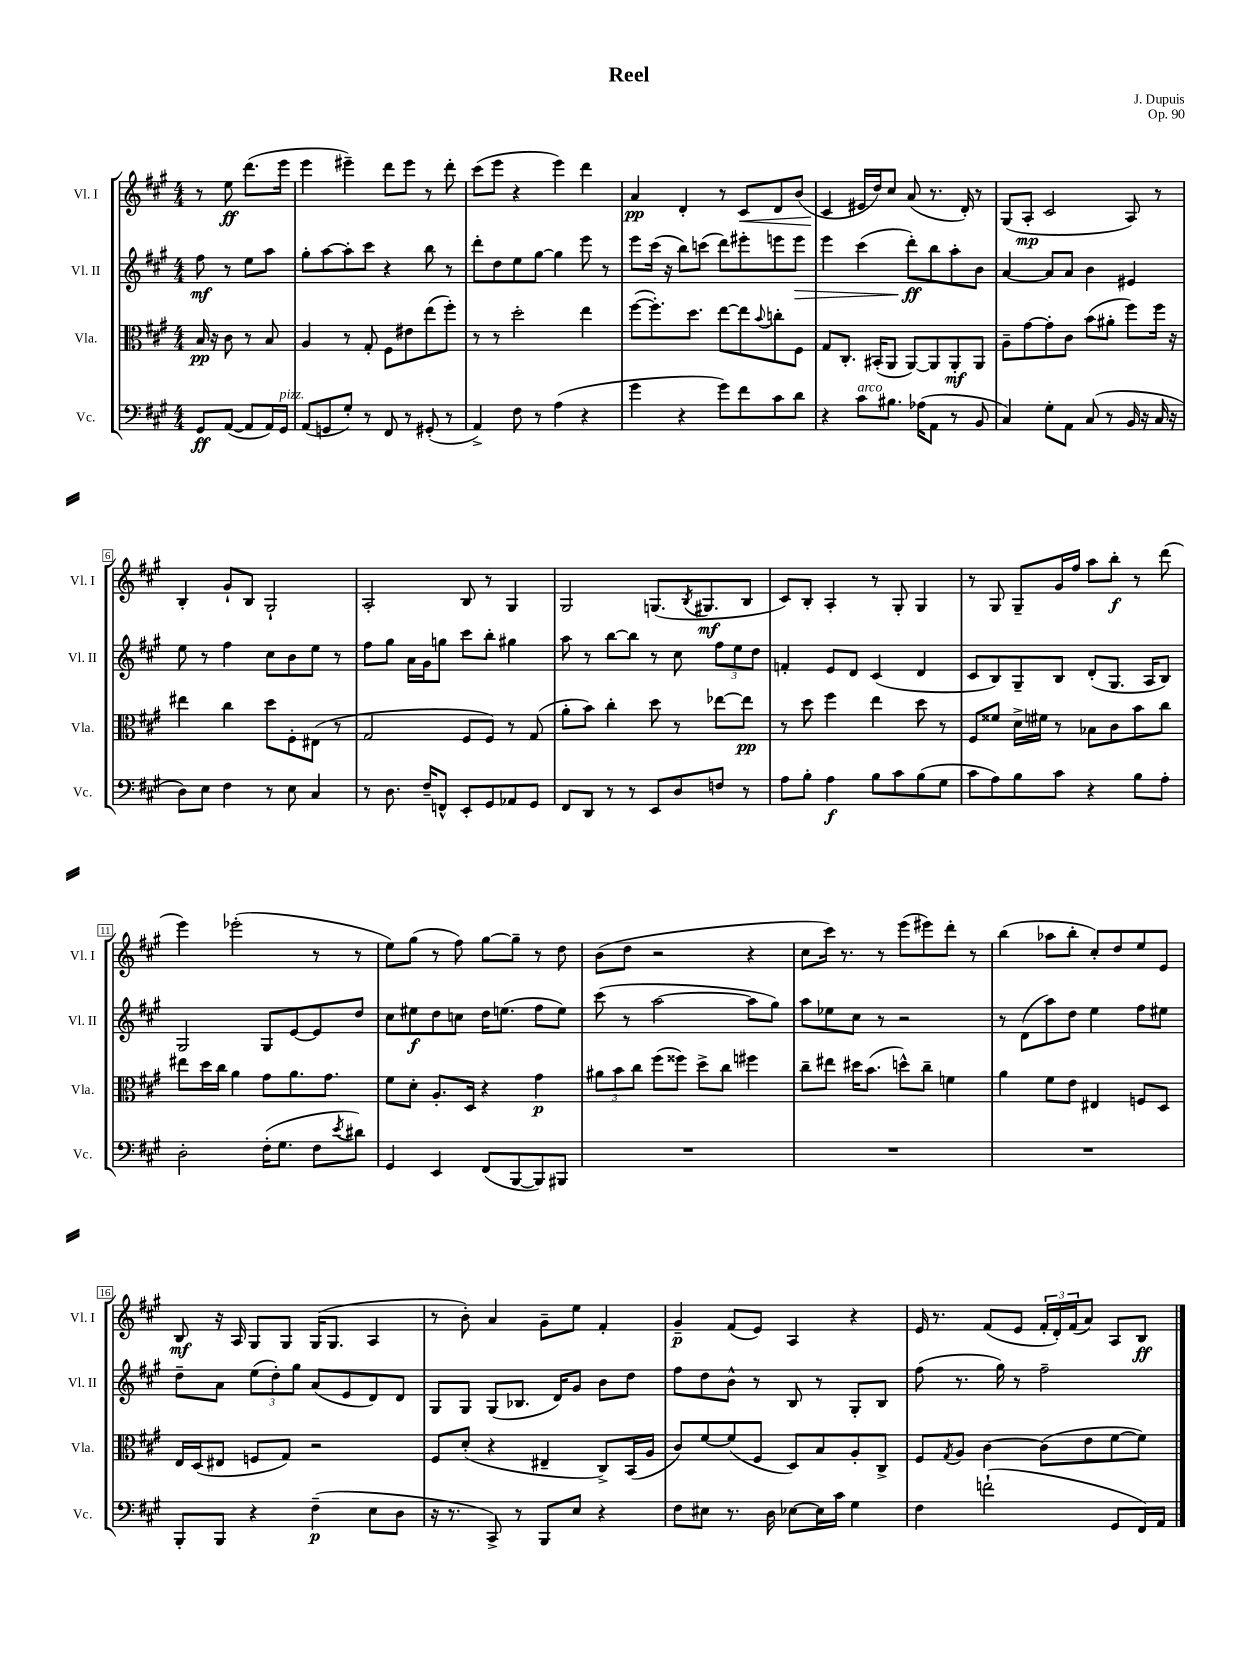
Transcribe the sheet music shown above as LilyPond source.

\header { title = "Reel" composer = "J. Dupuis" opus = "Op. 90" }
<<
\new StaffGroup <<
\new Staff = "s0" \with { instrumentName = "Vl. I" shortInstrumentName = "Vl. I" } {
    \clef treble \key a \major \numericTimeSignature \time 4/4 \partial 2
    r8 e''8\ff d'''8.( e'''16 |
    e'''4 eis'''4--) d'''8 eis'''8 r8 d'''8-. |
    cis'''8( e'''8 r4 e'''4) d'''4 |
    a'4\pp d'4-. r8 cis'8\< d'8 b'8( |
    cis'4\! eis'16 d''16) cis''8 a'8( r8. d'16-.) r8 |
    gis8( a8-.\mp cis'2 a8) r8 |
    b4-. gis'8-! b8 gis2-! |
    a2-. b8 r8 gis4 |
    gis2 g8.( \acciaccatura { b8 } gis8.\mf b8 |
    cis'8) b8-. a4-. r8 gis8-. gis4 |
    r8 gis8 gis8-- gis'16 fis''16 a''8 b''8-.\f r8 d'''8( |
    e'''4) ees'''2-.( r8 r8 |
    e''8) gis''8( r8 fis''8) gis''8~ gis''8-- r8 d''8 |
    b'8( d''8 r2 r4 |
    cis''8 cis'''16) r8. r8 e'''8( eis'''8) d'''8-. r8 |
    b''4( aes''8 b''8-. cis''8-.) d''8 e''8 e'8 |
    b8\mf r16 a16 gis8 gis8 gis16( gis8. a4 |
    r8 b'8-.) a'4 gis'8-- e''8 fis'4-. |
    gis'4--\p fis'8( e'8) a4 r4 |
    e'16 r8. fis'8( e'8 \tuplet 3/2 { fis'16-. d'16-.) fis'16( } a'8) a8 b8\ff \bar "|." |
}
\new Staff = "s1" \with { instrumentName = "Vl. II" shortInstrumentName = "Vl. II" } {
    \clef treble \key a \major \numericTimeSignature \time 4/4 \partial 2
    fis''8\mf r8 e''8 a''8 |
    gis''8-. a''8~ a''8-. cis'''8 r4 b''8 r8 |
    d'''8-. d''8 e''8 gis''8~ gis''4 e'''8 r8 |
    e'''8 cis'''16( r16 b''8) c'''8( d'''8) eis'''8-. e'''8 e'''8\> |
    e'''4 cis'''4( d'''8-.\ff\!) b''8 a''8-. b'8 |
    a'4~ a'8 a'8 b'4 eis'4 |
    e''8 r8 fis''4 cis''8 b'8 e''8 r8 |
    fis''8 gis''8 a'16 gis'16 g''8 cis'''8 b''8-. gis''4 |
    a''8 r8 b''8~ b''8 r8 cis''8 \tuplet 3/2 { fis''8 e''8 d''8 } |
    f'4-. e'8 d'8 cis'4( d'4 |
    cis'8 b8) gis8-- b8 d'8-.( gis8. a16 b8) |
    gis2 gis8 e'8~ e'8 d''8 |
    cis''8 eis''8\f d''8 c''8 d''16 e''8.( fis''8 e''8) |
    cis'''8( r8 a''2~ a''8 gis''8) |
    a''8 ees''8 cis''8 r8 r2 |
    r8 d'8( a''8) d''8 e''4 fis''8 eis''8 |
    d''8-- a'8 \tuplet 3/2 { e''8( d''8-.) gis''8 } a'8( e'8 d'8) d'8 |
    gis8 gis8 gis8( bes8. d'16) gis'8 b'8 d''8 |
    fis''8 d''8 b'8-^ r8 b8 r8 gis8-. b8 |
    fis''8( r8. gis''16) r8 fis''2-- \bar "|." |
}
\new Staff = "s2" \with { instrumentName = "Vla." shortInstrumentName = "Vla." } {
    \clef alto \key a \major \numericTimeSignature \time 4/4 \partial 2
    b16\pp r16 cis'8 r8 b8 |
    a4 r8 gis8-. fis8 eis'8 e''8( fis''8-.) |
    r8 r8 d''2-. e''4 |
    fis''8~( fis''8.-.) d''8. e''8~ e''8 \appoggiatura { b'8 } c''8-. fis8 |
    gis8 cis8.-. bis,16-.( a,8 a,8~) a,8 a,8-.\mf a,8 |
    a8-- gis'8~ gis'8-. cis'8 b'8( ais'8-. fis''8) fis''16 r16 |
    eis''4 cis''4 d''8 fis8-. eis8( r8 |
    gis2 fis8 fis8) r8 gis8( |
    a'8-. b'8) cis''4-. d''8 r8 ees''8~ ees''8\pp |
    r8 d''8 fis''4 e''4 d''8 r8 |
    fis8 fisis'8 d'16-> fis'16 r8 bes8 cis'8 b'8 cis''8 |
    eis''8 d''16 cis''16 a'4 gis'8 a'8. gis'8. |
    fis'8 d'8-. a8.-. d16 r4 gis'4\p |
    \tuplet 3/2 { ais'8 b'8 cis''8 } fis''8( fisis''8) d''8-> cis''8 fis''4 |
    cis''8-- eis''8 dis''16 b'8.( d''8-^) cis''8-- f'4 |
    a'4 fis'8 e'8 eis4 f8 d8 |
    e16 d16( eis8 f8 gis8) r2 |
    fis8 d'8-.( r4 eis4-- cis8->) b,16( a16 |
    cis'8) fis'8~ fis'8( fis8 d8) b8 a8-. cis8-> |
    fis8 \acciaccatura { gis8 } a8 cis'4~ cis'8( e'8 fis'8~ fis'8) \bar "|." |
}
\new Staff = "s3" \with { instrumentName = "Vc." shortInstrumentName = "Vc." } {
    \clef bass \key a \major \numericTimeSignature \time 4/4 \partial 2
    gis,8\ff a,8~( a,8 a,16) gis,16^\markup { \italic "pizz." } |
    a,8( g,8 gis8-.) r8 fis,8 r8 gis,8-.( r8 |
    a,4->) fis8 r8 a4( r4 |
    gis'4 r4 gis'8) fis'8 cis'8 d'8 |
    r4 cis'8^\markup { \italic "arco" } bis8. aes16( a,8 r8 b,8 |
    cis4) gis8-. a,8 cis8( r8 b,16 r16 cis16 r16 |
    d8) e8 fis4 r8 e8 cis4 |
    r8 d8. fis16-- f,8-^ e,8-. gis,8 aes,8 gis,8 |
    fis,8 d,8 r8 r8 e,8 d8 f8 r8 |
    a8 b8-. a4\f b8 cis'8 b8( gis8 |
    cis'8 a8) b8 cis'8 r4 b8 a8-. |
    d2-. fis16-.( gis8. fis8 \acciaccatura { e'8 } dis'8) |
    gis,4 e,4 fis,8( b,,8~ b,,8) bis,,8 |
    R1 |
    R1 |
    R1 |
    b,,8-. b,,8 r4 fis4--\p( e8 d8 |
    r16 r8. cis,8->) r8 b,,8 e8 r4 |
    fis8 eis8 r8. d16 ees8~ ees16 cis'16 gis4 |
    fis4 f'2-!( gis,8 fis,16) a,16 \bar "|." |
}
>>
>>
\layout { \context { \Score \override BarNumber.stencil = #(make-stencil-boxer 0.1 0.3 ly:text-interface::print) } }
